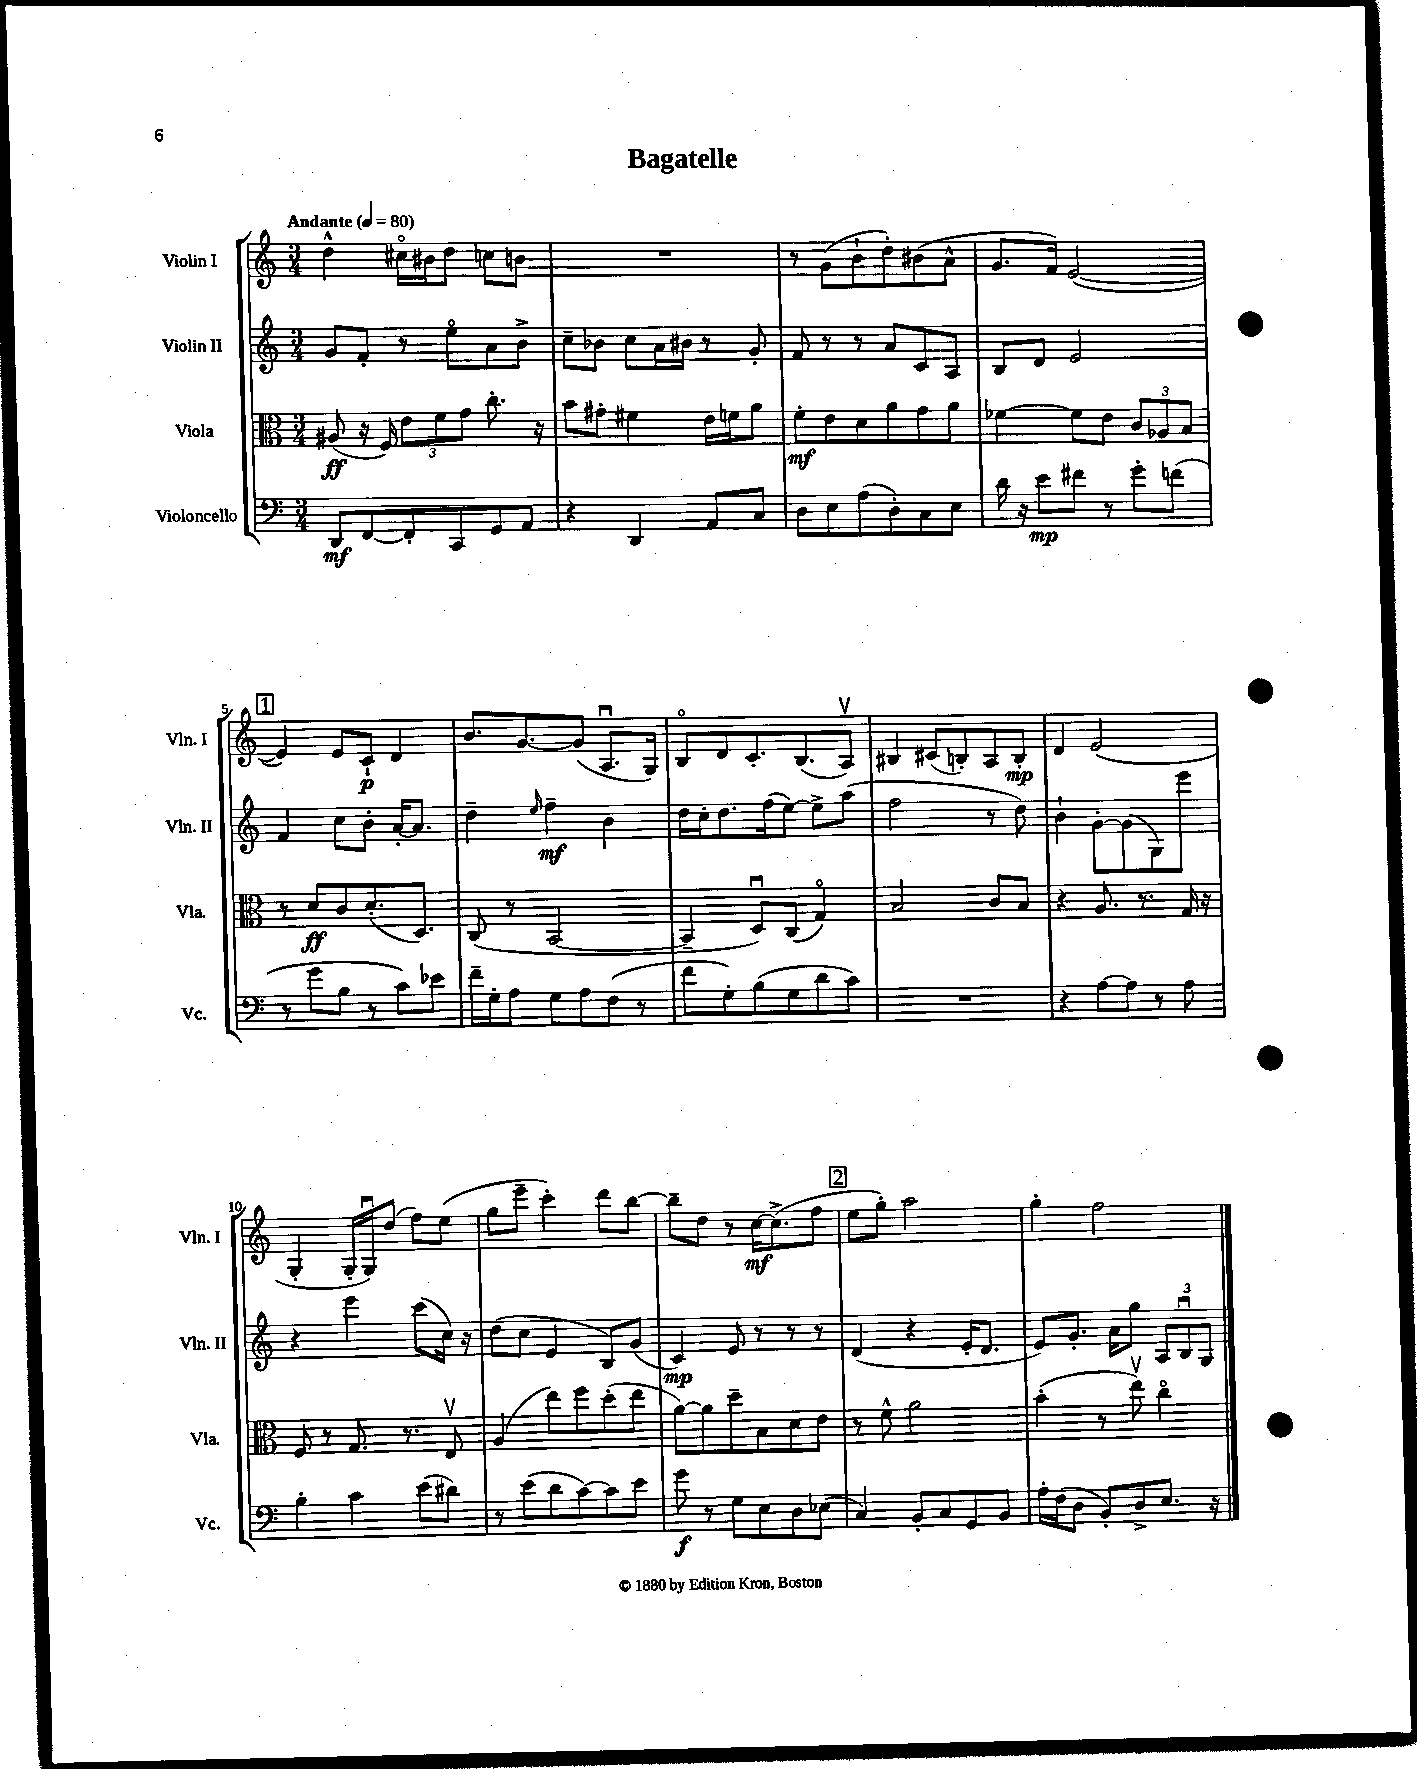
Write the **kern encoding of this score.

**kern	**dynam	**kern	**dynam	**kern	**dynam	**kern	**dynam
*part4	*part4	*part3	*part3	*part2	*part2	*part1	*part1
*staff4	*staff4	*staff3	*staff3	*staff2	*staff2	*staff1	*staff1
*I"Violoncello	*	*I"Viola	*	*I"Violin II	*	*I"Violin I	*
*I'Vc.	*	*I'Vla.	*	*I'Vln. II	*	*I'Vln. I	*
*clefF4	*	*clefC3	*	*clefG2	*	*clefG2	*
*k[]	*	*k[]	*	*k[]	*	*k[]	*
*M3/4	*	*M3/4	*	*M3/4	*	*M3/4	*
*MM80	*	*MM80	*	*MM80	*	*MM80	*
=1	=1	=1	=1	=1	=1	=1	=1
!	!	!	!	!	!	!LO:TX:a:B:t=Andante	!
8DD/L	mf	(8A#X/	ff	8g/L	.	4dd^^\	.
[8FF/	.	16r	.	8f'/J	.	.	.
.	.	16F/)	.	.	.	.	.
8FF'/]	.	12e\L	.	8r	.	16cc#X\LL	.
.	.	.	.	.	.	16b#X\J	.
.	.	12f\	.	.	.	.	.
8CC/	.	.	.	8ee\L	.	8dd\J	.
.	.	12g\J	.	.	.	.	.
8GG/	.	8.cc'\	.	8a\	.	8ccn\L	.
8AA/J	.	.	.	8b^\J	.	8bn\J	.
.	.	16r	.	.	.	.	.
=2	=2	=2	=2	=2	=2	=2	=2
4r	.	8b\L	.	8cc~\L	.	2.r	.
.	.	8g#X'\J	.	8b-X\J	.	.	.
4DD/	.	4f#X\	.	8cc\L	.	.	.
.	.	.	.	16a\L	.	.	.
.	.	.	.	16b#X\JJ	.	.	.
8AA/L	.	16e\LL	.	8r	.	.	.
.	.	16fn\J	.	.	.	.	.
8C/J	.	8a\J	.	8g'/	.	.	.
=3	=3	=3	=3	=3	=3	=3	=3
8D\L	.	8f'\L	mf	8f/	.	8r	.
8E\	.	8e\	.	8r	.	(8g\L	.
(8A\	.	8d\	.	8r	.	8b`\	.
8D'\)	.	8a\	.	8a/L	.	8dd'\)	.
8C\	.	8g\	.	8c/	.	(8b#X\	.
8E\J	.	8a\J	.	8A/J	.	8a^^\J	.
=4	=4	=4	=4	=4	=4	=4	=4
16d\	.	[4f-X\	.	8B/L	.	8.g/L	.
16r	.	.	.	.	.	.	.
8e\L	mp	.	.	8d/J	.	.	.
.	.	.	.	.	.	16f/Jk)	.
8f#X\J	.	8f-\L]	.	2e/	.	([2e/	.
8r	.	8e\J	.	.	.	.	.
8g'\L	.	12c/L	.	.	.	.	.
.	.	12A-X/	.	.	.	.	.
(8fn\J	.	.	.	.	.	.	.
.	.	12B/J	.	.	.	.	.
!!LO:LB:g=z
!!LO:REH:place=s1:t=1
=5	=5	=5	=5	=5	=5	=5	=5
8r	.	8r	.	4f/	.	4e/])	.
8g\L	.	8d/L	ff	.	.	.	.
8B\J	.	8c/	.	8cc\L	.	8e/L	.
8r	.	(8.d'/	.	8b'\J	.	8c`/J	p
8c\L)	.	.	.	[16a'/KL	.	4d/	.
.	.	8.D/J)	.	8.a/J]	.	.	.
8e-X\J	.	.	.	.	.	.	.
=6	=6	=6	=6	=6	=6	=6	=6
16f~\LL	.	(8C/	.	4dd~\	.	8.b/L	.
16G'\J	.	.	.	.	.	.	.
8A\J	.	8r	.	.	.	.	.
.	.	.	.	.	.	[8.g/	.
.	.	.	.	16qqee/	.	.	.
8G\L	.	[2BB/	.	4ff~\	mf	.	.
8A\	.	.	.	.	.	(8g/J]	.
(8F\J	.	.	.	4b\	.	8.Au/L	.
8r	.	.	.	.	.	.	.
.	.	.	.	.	.	16G/Jk)	.
=7	=7	=7	=7	=7	=7	=7	=7
8f\L	.	4BB~/]	.	16dd\LL	.	8B/L	.
.	.	.	.	16cc'\J	.	.	.
8G'\)	.	.	.	8.dd\	.	8d/	.
(8B\	.	8Du/L)	.	.	.	8.c'/	.
.	.	.	.	(16ff\k	.	.	.
8G\	.	(8C/J	.	[8ee\J)	.	.	.
.	.	.	.	.	.	(8.B/	.
8d\	.	4G/)	.	8ee^\L]	.	.	.
8c\J)	.	.	.	(8aa\J	.	8Av/J)	.
=8	=8	=8	=8	=8	=8	=8	=8
2.r	.	2B/	.	2ff\	.	4B#X/	.
.	.	.	.	.	.	(8c#X/L	.
.	.	.	.	.	.	8Bn'/)	.
.	.	8c/L	.	8r	.	8A/	.
.	.	8B/J	.	8dd\)	.	8B'/J	mp
=9	=9	=9	=9	=9	=9	=9	=9
4r	.	4r	.	4b`\	.	4d/	.
[8A\L	.	8.A/	.	[8g'\L	.	(2e/	.
8A\J]	.	.	.	(8g\]	.	.	.
.	.	8.r	.	.	.	.	.
8r	.	.	.	8G\)	.	.	.
8A\	.	16G/	.	8eee\J	.	.	.
.	.	16r	.	.	.	.	.
!!LO:LB:g=z
=10	=10	=10	=10	=10	=10	=10	=10
4B'\	.	8F/	.	4r	.	4G'/	.
.	.	8r	.	.	.	.	.
4c\	.	8.G/	.	4eee\	.	16G'/LL	.
.	.	.	.	.	.	16Gu/J)	.
.	.	.	.	.	.	(8dd/J	.
.	.	8.r	.	.	.	.	.
(8e\L	.	.	.	(8ccc\L	.	8ff\L)	.
8d#X\J)	.	8Ev/	.	16cc\Jk)	.	(8ee\J	.
.	.	.	.	16r	.	.	.
=11	=11	=11	=11	=11	=11	=11	=11
8r	.	(4A/	.	(8dd\L	.	8gg\L	.
(8e\L	.	.	.	8cc\J	.	8eee~\J	.
8d\	.	8ee\L)	.	4e/	.	4ccc'\)	.
[8c\)	.	8ff\	.	.	.	.	.
8c\]	.	(8dd'\	.	8B/L)	.	8ddd\L	.
8e\J	.	8ee\J	.	(8g/J	.	[8bb\J	.
=12	=12	=12	=12	=12	=12	=12	=12
8g\	f	[8a\L)	.	4c/)	mp	8bb~\L]	.
8r	.	8a\]	.	.	.	8dd\J	.
8G\L	.	8dd~\	.	8e/	.	8r	.
8E\	.	8B\	.	8r	.	[16cc\KL	mf
.	.	.	.	.	.	(8.cc^\]	.
8D\	.	8d\	.	8r	.	.	.
(8E-X\J	.	8e\J	.	8r	.	8ff\J	.
!!LO:REH:place=s1:t=2
=13	=13	=13	=13	=13	=13	=13	=13
4C/)	.	8r	.	(4d/	.	8ee\L	.
.	.	8f^^\	.	.	.	8gg'\J)	.
8BB'/L	.	2a\	.	4r	.	2aa\	.
8C/	.	.	.	.	.	.	.
8GG/	.	.	.	16e'/KL	.	.	.
.	.	.	.	8.d/J	.	.	.
8BB/J	.	.	.	.	.	.	.
=14	=14	=14	=14	=14	=14	=14	=14
16A'\LL	.	(4b'\	.	8e/L)	.	4gg'\	.
(16F\J	.	.	.	.	.	.	.
8D\J	.	.	.	8.g'/J	.	.	.
8BB'/L)	.	8r	.	.	.	2ff\	.
.	.	.	.	16a\KL	.	.	.
8D^/	.	8eev\)	.	8gg\J	.	.	.
8.E/J	.	4cc\	.	12A/L	.	.	.
.	.	.	.	12Bu/	.	.	.
.	.	.	.	12G/J	.	.	.
16r	.	.	.	.	.	.	.
==	==	==	==	==	==	==	==
*-	*-	*-	*-	*-	*-	*-	*-
